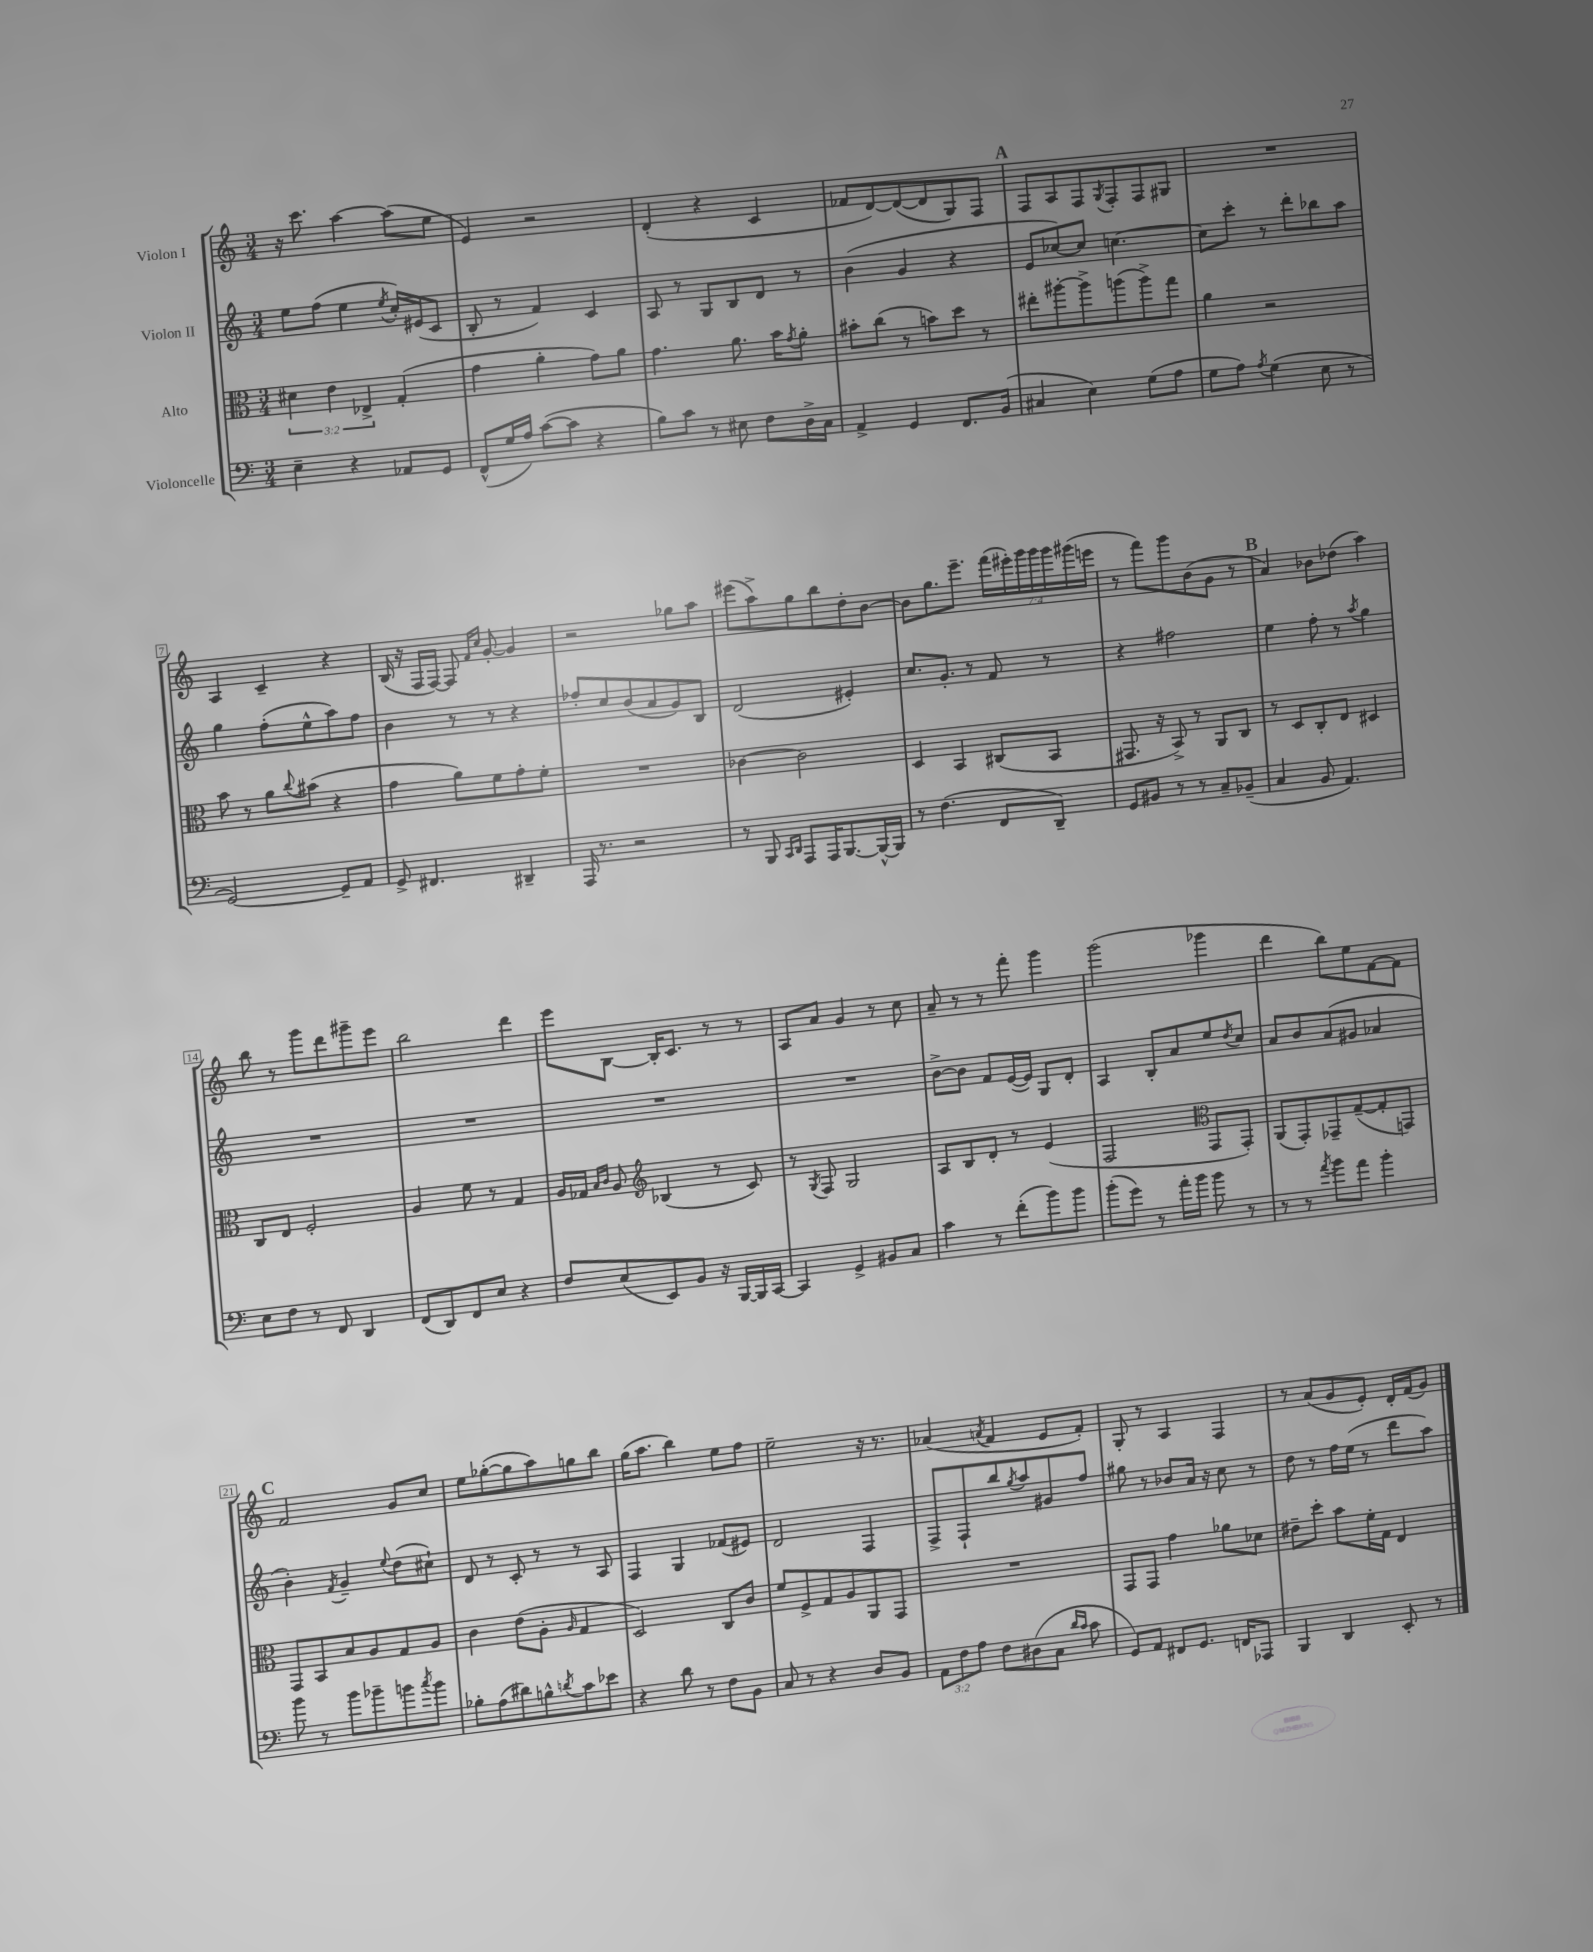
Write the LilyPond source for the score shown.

<<
\new StaffGroup <<
\new Staff = "s0" \with { instrumentName = "Violon I" } {
    \clef treble \key c \major \numericTimeSignature \time 3/4 \override Staff.TupletNumber.text = #tuplet-number::calc-fraction-text
    r16 c'''8. a''4~ a''8( e''8 |
    e'4) r2 |
    d'4-.( r4 c'4 |
    fes'8 d'8~) d'8~( d'8 g8) f8 |
    \mark \markup { \bold "A" } f8 a8 f8 \acciaccatura { g8 } f8-. f8 gis8 |
    R2. |
    a4 c'4-- r4 |
    b16( r16 f16 f16~) f8 \grace { f'16 c''16 } g'8~-. g'4 |
    r2 ges''8 a''8 |
    eis'''8( a''8->) g''8 b''8 d''8-. b'8~ |
    b'8 g''8. e'''8.-- \tuplet 7/4 { f'''16( eis'''16-.) g'''16 g'''16 g'''16 gis'''16( e'''16 } |
    r8 f'''8) g'''8 b'8( g'8 r8 |
    \mark \markup { \bold "B" } a'4) bes'8 des''8( a''4) |
    b''8 r8 g'''8 d'''8 gis'''8-- e'''8 |
    b''2 d'''4 |
    e'''8 b8~ b16-. c'8. r8 r8 |
    a8 a'8 g'4 r8 c''8 |
    a'8-- r8 r8 f'''8-. g'''4 |
    g'''2( ges'''4 |
    d'''4 b''8) e''8 f'8~ f'8 |
    \mark \markup { \bold "C" } f'2 g'8 c''8 |
    e''8 ges''8~-.( ges''8 a''8) g''8 b''8 |
    g''16( a''8. b''4) e''8 f''8 |
    e''2-- r16 r8. |
    aes'4( \acciaccatura { a'8 } f'4 e'8 f'8-.) |
    g8-. r8 a4 f4 |
    r8 a'8( g'8 e'8-.) d'16-. f'16( g'8) \bar "|." |
}
\new Staff = "s1" \with { instrumentName = "Violon II" } {
    \clef treble \key c \major \numericTimeSignature \time 3/4
    e''8 f''8( e''4 \acciaccatura { e''8 } c''16-.) eis'16( c'8 |
    b8-. r8 f'4) c'4 |
    a8 r8 g8 b8 d'8 r8 |
    b'4( g'4 r4 |
    \mark \markup { \bold "A" } e'8 ces''8~) ces''8 c''4.~ |
    c''8 c'''8-. r8 d'''8-. bes''8 a''8 |
    g''4 f''8-.( e''8-^ a''8) f''8 |
    b'4 r8 r8 r4 |
    fes''8-. c''8 b'8( a'8 g'8) b8 |
    d'2( eis'4-.) |
    c''8. g'8.-. r8 f'8 r8 |
    r4 fis''2 |
    \mark \markup { \bold "B" } e''4 f''8-. r8 \acciaccatura { a''8 } g''4 |
    R2. |
    R2. |
    R2. |
    R2. |
    b'8~-> b'8 f'8 e'16~( e'16) g8 d'8-. |
    a4 b8-. a'8 e''8 \acciaccatura { d''8 } c''8 |
    a'8 b'8 a'8( gis'8 aes'4 |
    \mark \markup { \bold "C" } b'4-.) \acciaccatura { f'8 } g'4-- \appoggiatura { e''8 } d''8( cis''8-!) |
    d'8 r8 c'8-. r8 r8 a8 |
    f4 g4 fes'8( eis'8) |
    d'2 f4 |
    f8-> f8-! b''8 \acciaccatura { g''8 } a''8 gis'8 f''8 |
    gis''8 r8 bes'8 a'16 r16 c''8 r8 |
    d''8 r8 f''16 e''16( r8 d'''8 a''8) \bar "|." |
}
\new Staff = "s2" \with { instrumentName = "Alto" } {
    \clef alto \key c \major \numericTimeSignature \time 3/4 \override Staff.TupletNumber.text = #tuplet-number::calc-fraction-text
    \tuplet 3/2 { dis'4 e'4 ees4-> } g4-.( |
    g'4 a'4-. g'8) a'8 |
    g'4. a'8. b'16 \acciaccatura { g'8 } a'8-. |
    bis'8-. c''8( r8 b'8) d''8 r8 |
    \mark \markup { \bold "A" } eis''8-. ais''8~-. ais''8-> a''8( a''8->) g''8 |
    a'4 r2 |
    b'8 r8 a'8 \appoggiatura { c''8 } bis'8( r4 |
    g'4 a'8) f'8 g'8-. f'8-. |
    R2. |
    ces'4~ ces'2 |
    d4 b,4 cis8( b,8 |
    gis,8. r16 b,8->) r8 a,8 c8 |
    \mark \markup { \bold "B" } r8 d8 c8-. e8 dis4 |
    c8 e8 f2-. |
    a4 f'8 r8 g4 |
    a16 ges16 \grace { b16 c'16 } a8 \clef treble bes4( r8 c'8) |
    r8 \acciaccatura { g8 } f8 g2 |
    a8 b8 d'8-. r8 e'4( |
    f2 \clef alto g,8 g,8-.) |
    a,8( g,8-.) ges,8-- g8~--( g8-. g,8) |
    \mark \markup { \bold "C" } g,8 b,8 b8 a8 g8 a8 |
    c'4 e'8( a8-. \grace { a16 } g4 |
    d2) c8 c'8 |
    f'8 f8-> g8 a8 a,8 g,8 |
    R2. |
    g,8 g,8 g'4 aes'8 des'8 |
    eis'8-- d''8-. b'8 f'16-. g16 e4 \bar "|." |
}
\new Staff = "s3" \with { instrumentName = "Violoncelle" } {
    \clef bass \key c \major \numericTimeSignature \time 3/4 \override Staff.TupletNumber.text = #tuplet-number::calc-fraction-text
    e4-- r4 aes,8 g,8 |
    f,8-^( g16 a16) c'8~( c'8 r4 |
    b8) c'8 r8 eis8 f8 d16-> c16 |
    a,4-> g,4 f,8. b,16( |
    \mark \markup { \bold "A" } cis4 e4) g8( a8 |
    g8 a8) \acciaccatura { a8 } g4( e8 r8 |
    g,2~) g,8-- a,8 |
    g,8-> fis,4. dis,4-- |
    a,,16 r8. r2 |
    r8 b,,8 \grace { c,16 d,16 } a,,8 a,,16 b,,8.~ b,,16~-^ b,,16 |
    r8 f4.( f,8 d,8--) |
    g,8 bis,8 r8 r8 c8-- bes,8--( |
    \mark \markup { \bold "B" } c4 b,8 a,4.) |
    e8 f8 r8 f,8 d,4 |
    f,8( d,8) f,8 e8 r4 |
    f8 e8( e,8) b,8 r16 b,,16~ b,,16 c,16~ |
    c,4 g,4-> bis,8 c8 |
    c'4 r8 f'8-.( b'8) b'8 |
    b'8-.( g'8) r8 a'16-. b'16 b'8 r8 |
    r8 r8 \acciaccatura { a'8 } b'8 a'8 b'4-. |
    \mark \markup { \bold "C" } b'8 r8 b'8 bes'8-- b'8 \acciaccatura { c''8 } b'8 |
    bes8-. a8( dis'8) b8-^ \acciaccatura { d'8 } c'8 ees'8 |
    r4 d'8 r8 f8 b,8 |
    c8 r8 r4 d8 b,8 |
    \tuplet 3/2 { a,8 f8 a8 } f8 dis8( c8 \grace { d'16 c'16 } c'8 |
    g,8) a,8 fis,8 g,8. f,16 aes,,8 |
    b,,4 d,4 e,8-. r8 \bar "|." |
}
>>
>>
\layout { \context { \Score \override BarNumber.stencil = #(make-stencil-boxer 0.1 0.3 ly:text-interface::print) } }
